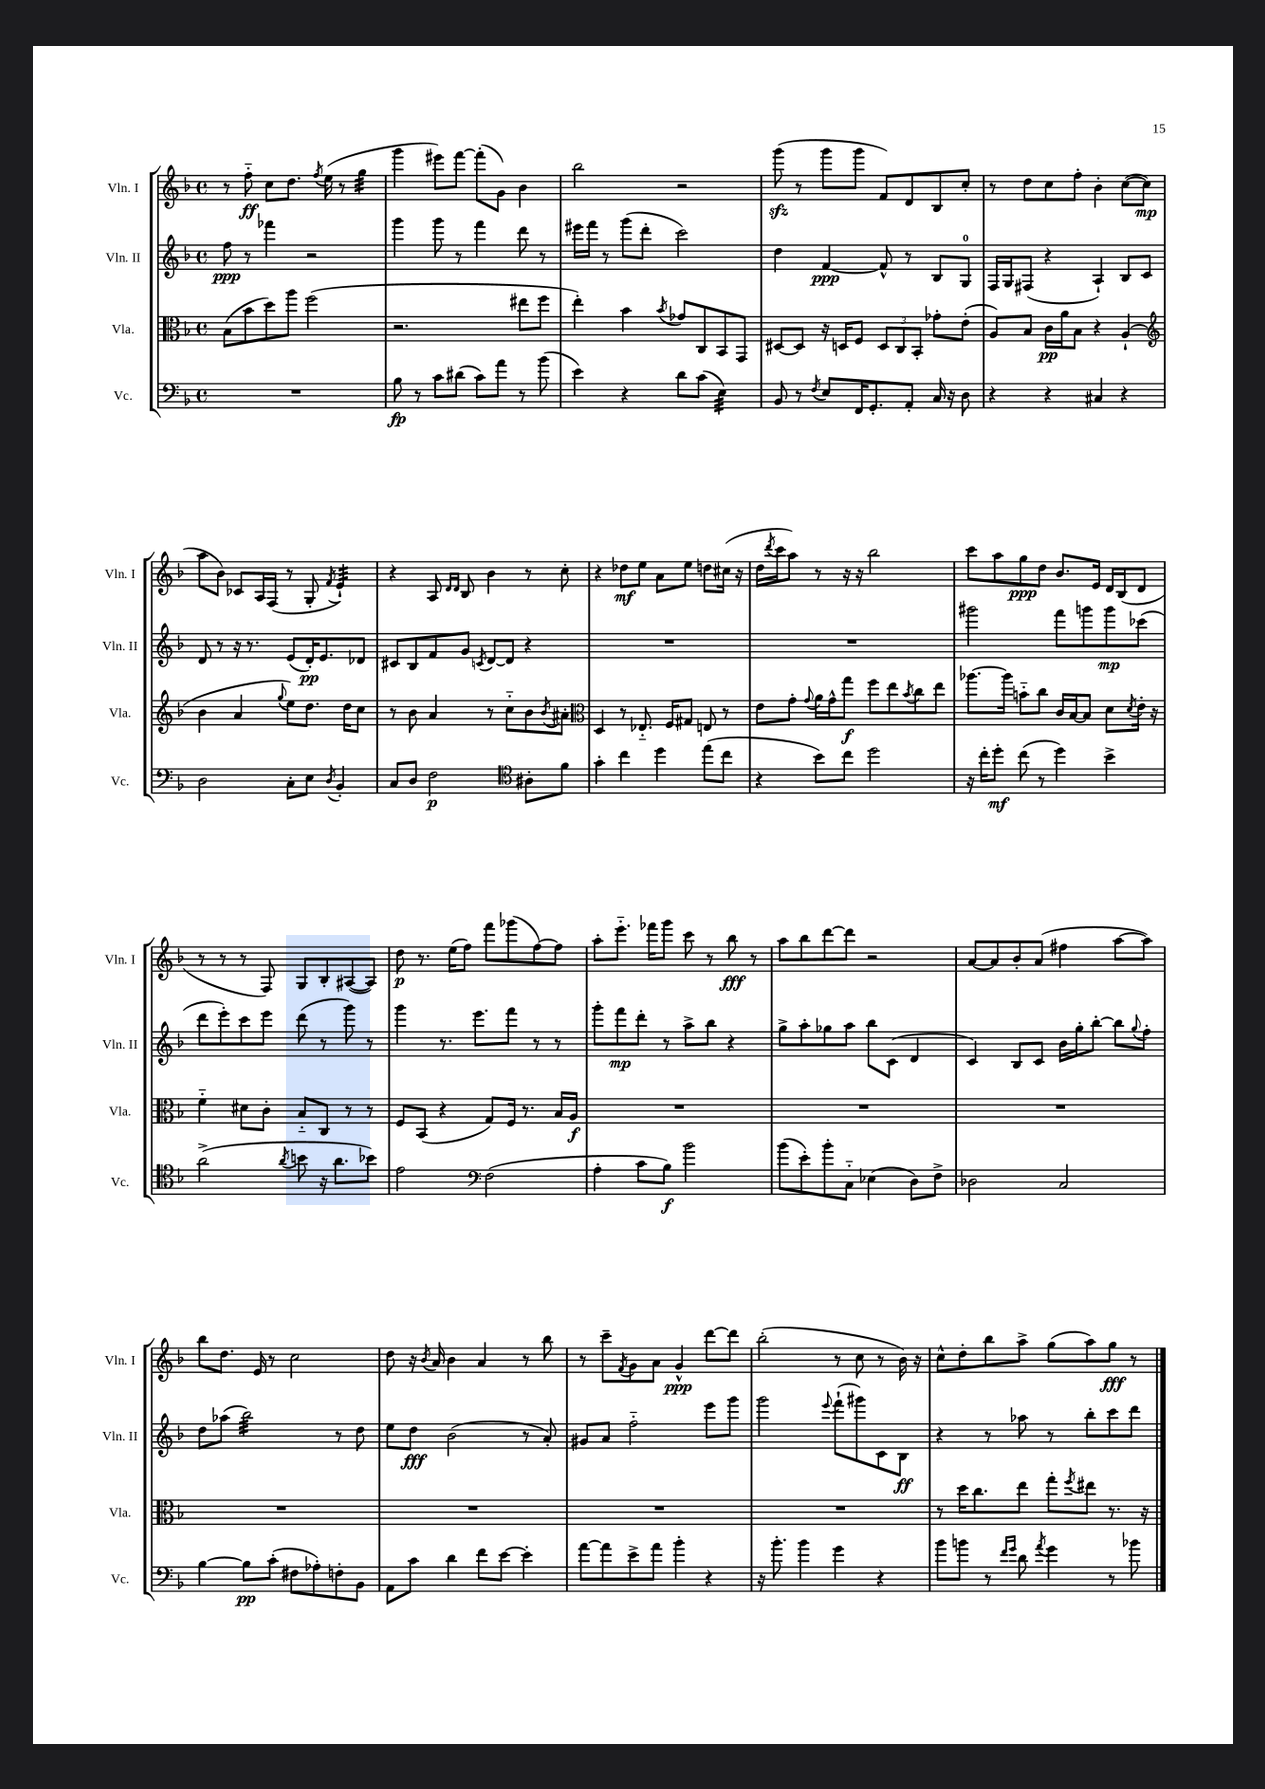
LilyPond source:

<<
\new StaffGroup <<
\new Staff = "s0" \with { instrumentName = "Vln. I" shortInstrumentName = "Vln. I" } {
    \clef treble \key f \major \defaultTimeSignature \time 4/4
    r8 f''8-_\ff c''8 d''8. \acciaccatura { f''8 } e''16( r8 g''4:32 |
    g'''4 eis'''8) f'''8~ f'''8-.( g'8) bes'4 |
    bes''2 r2 |
    g'''8\sfz( r8 g'''8 g'''8 f'8) d'8 bes8 c''8-. |
    r8 d''8 c''8 f''8-. bes'4-. c''8~( c''8\mp |
    a''8 bes'8) ces'8 a16 f16( r8 g8-. \acciaccatura { f'8 } e'4:32-!) |
    r4 a8 \grace { d'16 d'16 } bes8 bes'4 r8 c''8-. |
    r4 des''8\mf e''8 a'8 e''8 d''8 cis''16( r16 |
    d''16 \acciaccatura { d'''8 } c'''16 a''8) r8 r16 r16 bes''2 |
    c'''8 a''8 g''8\ppp d''8 bes'8. e'16 d'16 bes16( d'8 |
    r8 r8 r8 f8) g8 bes8-. ais8~( ais8) |
    d''8\p r8. e''16( f''8) f'''8 ges'''8( f''8~) f''8 |
    a''8-. e'''8.-_ fes'''16 g'''8 c'''8 r8 bes''8\fff r8 |
    a''8 bes''8 d'''8~ d'''8 r2 |
    a'8~ a'8 bes'8-. a'8( fis''4 a''8~ a''8) |
    bes''8 d''8. e'16 r8 c''2 |
    d''8 r16 \acciaccatura { bes'8 } a'16 bes'4 a'4 r8 bes''8 |
    r8 c'''8-- \acciaccatura { f'8 } g'8 a'8 g'4-^\ppp d'''8~ d'''8 |
    bes''2-.( r8 c''8 r8 bes'16) r16 |
    c''8-^ d''8-. bes''8 a''8-> g''8( a''8) g''8\fff r8 \bar "|." |
}
\new Staff = "s1" \with { instrumentName = "Vln. II" shortInstrumentName = "Vln. II" } {
    \clef treble \key f \major \defaultTimeSignature \time 4/4
    f''8\ppp r8 fes'''4 r2 |
    g'''4 g'''8 r8 f'''4 d'''8 r8 |
    eis'''16 f'''16 r8 g'''8( d'''8-. c'''2) |
    d''4 f'4~\ppp f'8-^ r8 bes8 g8-0 |
    f16 g16 fis8( r4 a4-!) bes8 c'8 |
    d'8 r8 r16 r8. e'8( d'16-.\pp) e'8. des'8 |
    cis'8 bes8 f'8 g'8 \acciaccatura { c'8 } d'8~ d'8 r4 |
    R1 |
    R1 |
    gis'''2 f'''8 g'''8 g'''8\mp ces'''8( |
    d'''8 e'''8-.) c'''8 e'''8 d'''8( r8 g'''8) r8 |
    g'''4 r8. e'''8. f'''8 r8 r8 |
    g'''8-. f'''8\mp d'''8-. r8 a''8-> bes''8 r4 |
    g''8-> a''8-. ges''8 a''8 bes''8 c'8( d'4 |
    c'4) bes8 c'8 bes'16 g''16-. bes''8~-. bes''8 \appoggiatura { g''8 } f''8-. |
    d''8 aes''8( bes''2:32) r8 d''8 |
    e''8 d''8\fff bes'2( r8 a'8-.) |
    gis'8 a'8 f''2-_ e'''8 g'''8 |
    g'''2 \appoggiatura { e'''8 } f'''8-!( gis'''8) c'8 bes8\ff |
    r4 r8 aes''8 r8 bes''8-. c'''8 d'''8 \bar "|." |
}
\new Staff = "s2" \with { instrumentName = "Vla." shortInstrumentName = "Vla." } {
    \clef alto \key f \major \defaultTimeSignature \time 4/4
    bes8( bes'8 d''8) a''8 f''2( |
    r2. eis''8 f''8 |
    e''4-.) bes'4 \acciaccatura { bes'8 } ges'8 c8 bes,8 g,8 |
    dis8~ dis8 r16 d16 f8 \tuplet 3/2 { d8 c8 bes,8-. } ges'8-. e'8-.( |
    a8) bes8 c'16\pp a'16 bes8 r4 a4-!( |
    \clef treble bes'4 a'4 \appoggiatura { g''8 } e''8) d''8. d''16 c''8 |
    r8 bes'8 a'4 r8 c''8-_ bes'8 \acciaccatura { bes'8 } ais'8-. |
    \clef alto d4 r8 ees8.-_ f16 gis8 e8 r8 |
    e'8 g'8-. \appoggiatura { g'8 } a'16 g'16-^ g''8\f f''8 e''8 \acciaccatura { bes'8 } c''8 e''8 |
    aes''8.~ aes''16 b'8-_ c''8 c'16 bes16~ bes8 d'8 \acciaccatura { d'8 } e'16-. r16 |
    f'4-_ dis'8 c'8-. bes8-_ c8 r8 r8 |
    f8 bes,8( r4 g8) f16 r8. bes16 a16\f |
    R1 |
    R1 |
    R1 |
    R1 |
    R1 |
    R1 |
    R1 |
    r8 d''16 c''8. e''8 g''8-. \acciaccatura { f''8 } eis''8 r8. r16 \bar "|." |
}
\new Staff = "s3" \with { instrumentName = "Vc." shortInstrumentName = "Vc." } {
    \clef bass \key f \major \defaultTimeSignature \time 4/4
    R1 |
    bes8\fp r8 c'8 dis'8( c'8) a'8 r8 bes'8( |
    e'4) r4 d'8 c'8( e4:32) |
    bes,8 r8 \acciaccatura { f8 } e8 f,16 g,8.-. a,8-. c16 r16 d8 |
    r4 r4 cis4 r4 |
    d2 c8-. e8 \acciaccatura { d8 } bes,4-. |
    c8 d8 f2\p \clef tenor ais8-. f'8 |
    g'4-. c''4 d''4 e''8( c''8 |
    r4 bes'8) c''8 d''2 |
    r16 c''16-. d''8-.\mf c''8( r8 d''4) bes'4-> |
    a'2->( \acciaccatura { a'8 } b'8 r16 a'8. bes'8) |
    e'2 \clef bass f2( |
    a4-. c'8 bes8\f) bes'2 |
    bes'8( e'8-.) bes'8-. c8-_ ees4( d8) f8-> |
    des2 c2 |
    bes4~ bes8\pp c'8-.( fis8 aes8-.) f8-. bes,8 |
    a,8 c'8 d'4 f'8 e'8~ e'4-. |
    a'8~ a'8 e'8-> a'8 bes'4-. r4 |
    r16 bes'8.-. bes'4 g'4 r4 |
    bes'8 b'8 r8 \grace { f'16 g'16 } d'8 \acciaccatura { a'8 } g'4 r8 bes'8 \bar "|." |
}
>>
>>
\layout { \context { \Score \remove "Bar_number_engraver" } }
